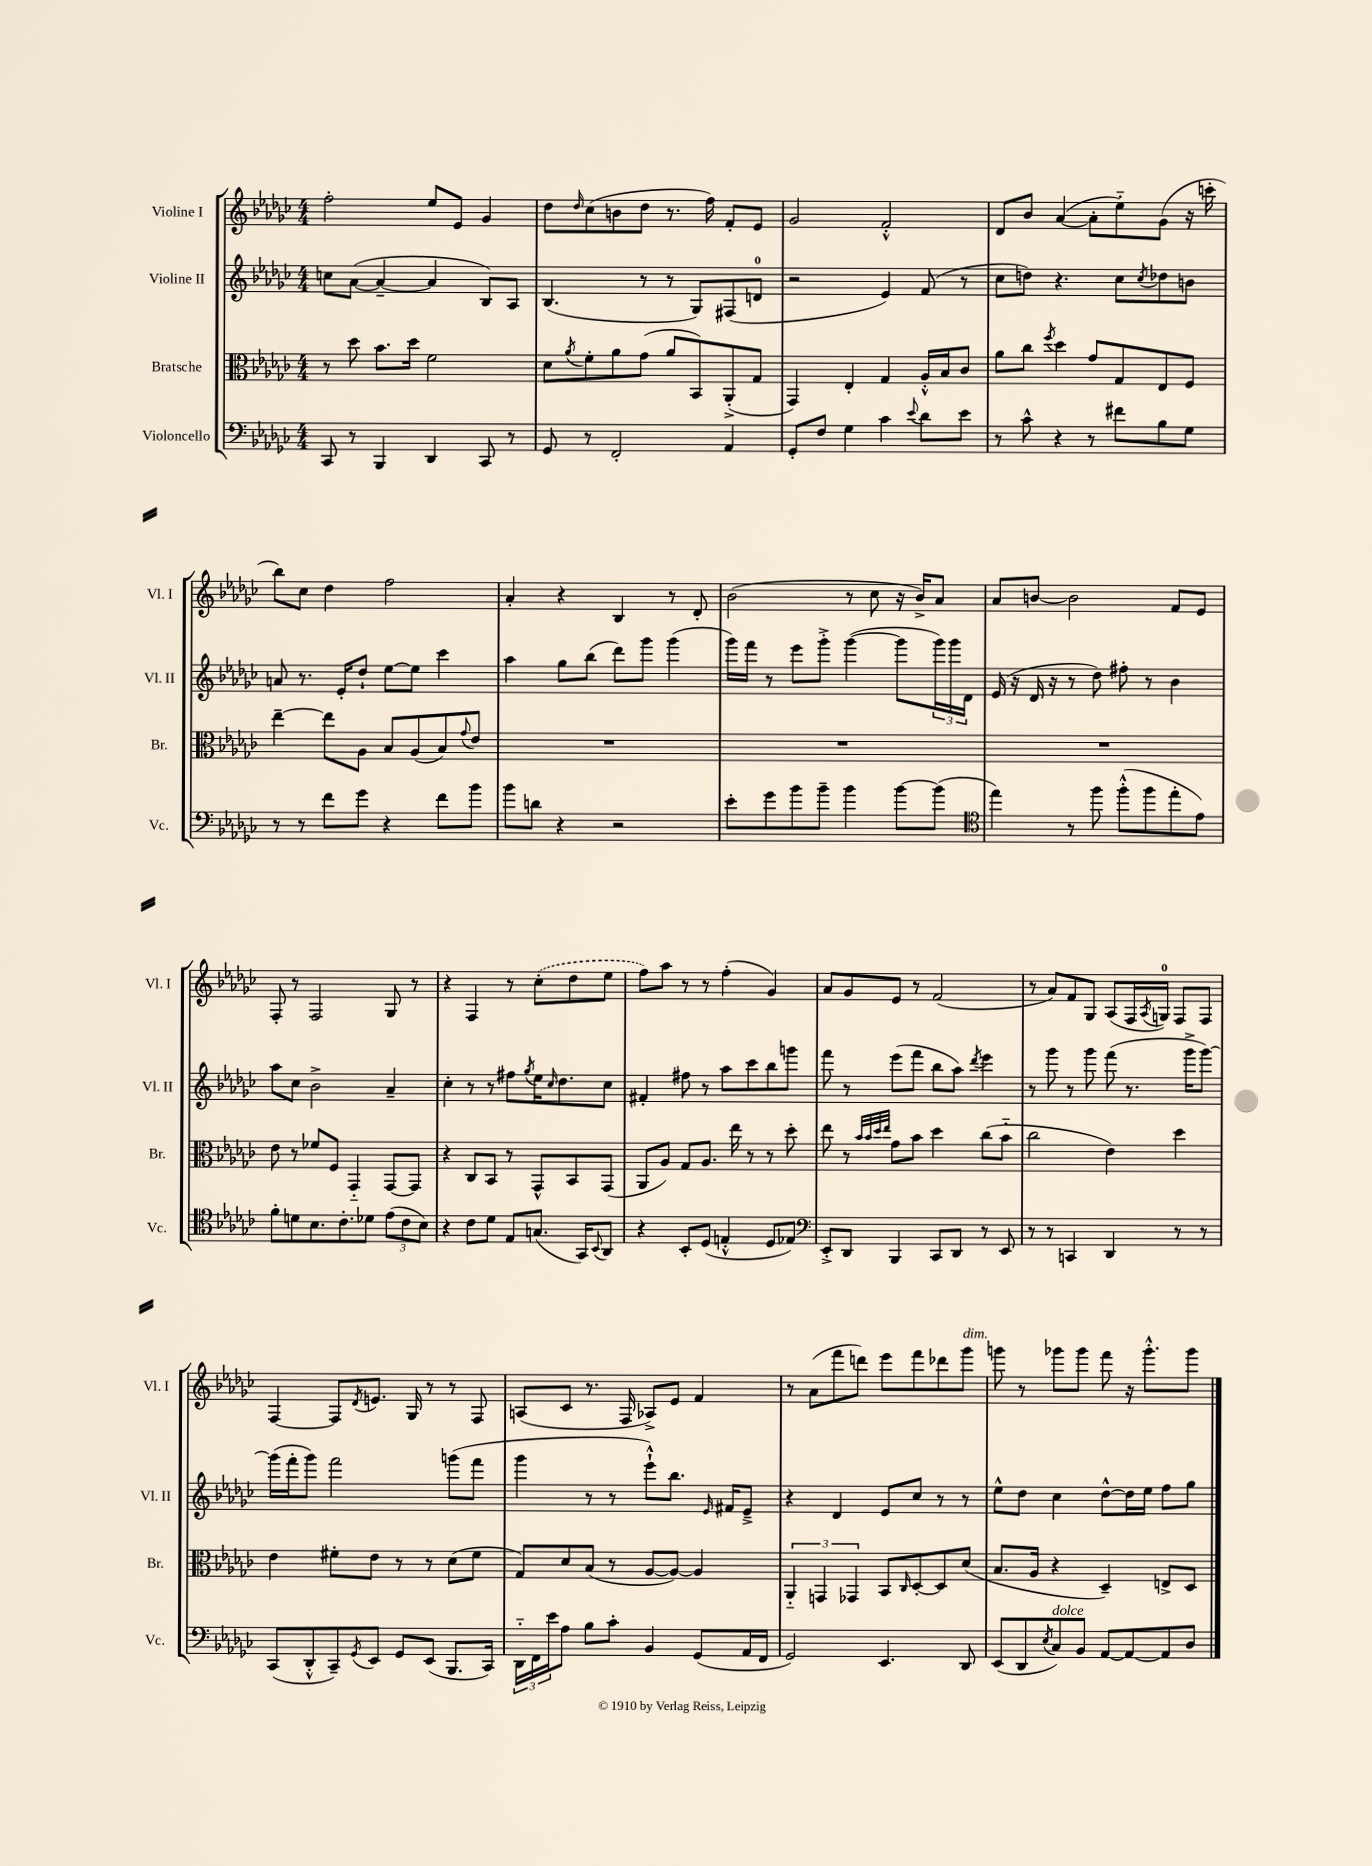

**kern	**kern	**kern	**kern
*part4	*part3	*part2	*part1
*staff4	*staff3	*staff2	*staff1
*I"Violoncello	*I"Bratsche	*I"Violine II	*I"Violine I
*I'Vc.	*I'Br.	*I'Vl. II	*I'Vl. I
*clefF4	*clefC3	*clefG2	*clefG2
*k[b-e-a-d-g-c-]	*k[b-e-a-d-g-c-]	*k[b-e-a-d-g-c-]	*k[b-e-a-d-g-c-]
*M4/4	*M4/4	*M4/4	*M4/4
=1	=1	=1	=1
8CC-/	8r	8ccn\L	2ff'\
8r	8dd-\	([8a-\J	.
4BBB-/	8.b-\L	4a-~/_	.
.	16dd-\Jk	.	.
4DD-/	2f\	4a-/]	8ee-/L
.	.	.	8e-/J
8CC-/	.	8B-/L)	4g-/
8r	.	8A-/J	.
=2	=2	=2	=2
8GG-/	8d-\L	(4.B-/	8dd-\L
.	8qa-/	.	16qqdd-/
8r	8f'\	.	(8cc-\
2FF'/	8a-\	.	8bn\
.	(8g-\J	8r	8dd-\J
.	8a-/L	8r	8.r
.	8BB-/)	8G-/L)	.
.	.	.	16ff\)
4AA-/	(8AA-'^/	(8F#X/	8f'/L
.	8G-/J	8dn/J	8e-/J
=3	=3	=3	=3
8GG-'/L	4GG-/)	2r	2g-/
8F/J	.	.	.
4G-\	4E-'/	.	.
4c-\	4G-/	4e-/)	2f'^^/
8qqe-/	.	.	.
8d-\L	16A-'^^/LL	(8f/	.
.	16B-/J	.	.
8e-\J	8c-/J	8r	.
=4	=4	=4	=4
8r	8a-\L	8cc-\L	8d-/L
8c-^^\	8cc-\J	8ddn\J)	8b-/J
.	8qff/	.	.
4r	4dd-\	4.r	([4a-/
8r	8g-/L	.	8a-'\L]
8f#X\L	8G-/	8cc-\L	8ee-\)
.	.	8qcc-/	.
8B-\	8E-/	8dd-X\	(8g-\J
8G-\J	8F/J	8bn\J	16r
.	.	.	16cccn'\
!!LO:LB:g=z
=5	=5	=5	=5
8r	[4ee-~\	8an/	8bb-\L)
8r	.	8.r	8cc-\J
8f\L	8ee-\L]	.	4dd-\
.	.	16e-'/KL	.
8g-\J	8A-\J	8dd-`/J	.
4r	8B-/L	[8ee-\L	2ff\
.	(8A-/	8ee-\J]	.
8f\L	8B-/)	4ccc-\	.
.	8qqg-/	.	.
8b-\J	8e-/J	.	.
=6	=6	=6	=6
8b-\L	1r	4aa-\	4a-'/
8dn\J	.	.	.
4r	.	8gg-\L	4r
.	.	(8bb-\J	.
2r	.	8ddd-\L)	4B-/
.	.	8ggg-\J	.
.	.	(4ggg-\	8r
.	.	.	8d-'/
=7	=7	=7	=7
8e-'\L	1r	16ggg-\LL)	(2b-\
.	.	16fff\JJ	.
8g-\	.	8r	.
8b-\	.	8eee-\L	.
8b-~\J	.	8ggg-'^\J	.
4b-\	.	([4ggg-\	8r
.	.	.	8cc-\
[8b-\L	.	8ggg-\L]	16r
.	.	.	16b-^/KL)
(8b-\J]	.	24ggg-\L)	8a-/J
.	.	24ggg-\	.
.	.	24d-\JJ	.
=8	=8	=8	=8
*clefC4	*	*	*
4ee-\)	1r	(16e-/	8a-/L
.	.	16r	.
.	.	16d-/	[8bn/J
.	.	16r	.
8r	.	8r	2b\]
8ff\	.	8dd-\)	.
(8ff'^^\L	.	8ff#X'\	.
8ff\	.	8r	.
8ee-'\	.	4b-\	8f/L
8e-\J)	.	.	8e-/J
!!LO:LB:g=z
=9	=9	=9	=9
8f'\L	8e-\	8aa-\L	8F'/
8dn\	8r	8cc-\J	8r
8.B-\	8f-X/L	2b-^\	2F/
.	8F/J	.	.
8.c-'\	.	.	.
.	4GG-/	.	.
8d-X\J	.	.	.
(12e-\L	[8GG-/L	4a-~/	8G-/
12c-\	.	.	.
.	8GG-/J]	.	8r
12B-\J)	.	.	.
=10	=10	=10	=10
4r	4r	4cc-'\	4r
8c-\L	8C-/L	8r	4F/
8d-\J	8BB-/J	8r	.
8E-/L	8r	8ff#X\L	8r
.	.	8qgg-/	.
(8.Gn/J	8GG-^^/L	16ee-\K	(8cc-'\L
.	.	16qqcc-/	.
.	.	8.dd-\	.
.	8BB-/	.	8dd-\
16GG-/KL)	.	.	.
8qqBB-/	.	.	.
8AA-/J	(8GG-/J	8cc-\J	8ee-\J
=11	=11	=11	=11
4r	8AA-/L	4f#X'/	8ff\L)
.	8A-/J)	.	8aa-\J
8BB-'/L	8G-/L	8ff#X\	8r
(8D-/J	8.A-/J	8r	8r
4En'^^/	.	8aa-\L	(4ff'\
.	16ee-\	.	.
.	8r	8ccc-\	.
8D-/L	8r	8bb-\	4g-/)
8E-X/J)	8dd-'\	8gggn\J	.
=12	=12	=12	=12
*clefF4	*	*	*
8EE-'^/L	8ee-\	8fff\	8a-/L
8DD-/J	8r	8r	8g-/
.	32qqb-/LLL	.	.
.	32qqb-/	.	.
.	32qqdd-/	.	.
.	32qqee-/JJJ	.	.
4BBB-/	8g-\L	(8eee-\L	8e-/J
.	8b-\J	8fff\J	8r
8CC-/L	4dd-\	8bb-\L	(2f/
8DD-/J	.	8aa-\J)	.
.	.	8qddd-/	.
8r	(8cc-\L	4eee-\	.
8EE-/	8b-\J	.	.
=13	=13	=13	=13
8r	2cc-\	8r	8r
8r	.	8ggg-\	8a-/L)
4CCn/	.	8r	8f/
.	.	8ggg-\	8G-/J
4DD-/	4e-\)	(8fff\	(8A-/L
.	.	8.r	16F/L
.	.	.	8qA-/
.	.	.	16Gn/JJ)
8r	4dd-\	.	8F/L
.	.	16ggg-^\KL	.
8r	.	[8ggg-\J)	8F/J
!!LO:LB:g=z
=14	=14	=14	=14
(8CC-/L	4e-\	(16ggg-\LL]	[4F/
.	.	16fff'\J	.
8DD-'^^/	.	8ggg-\J)	.
8CC-~/)	8f#X'\L	2fff\	8F/L]
8qGG-/	.	.	8qd-/
8EE-/J	8e-\J	.	8.en/J
8GG-/L	8r	.	.
.	.	.	16G-/
(8EE-/J	8r	.	8r
8.BBB-/L	(8d-\L	(8gggn\L	8r
.	8f#\J	8fff\J	8F/
16CC-/Jk)	.	.	.
=15	=15	=15	=15
24DD-\LL	8G-/L)	4ggg-\	(8An/L
24FF\	.	.	.
24e-\J	.	.	.
8A-\J	8d-/	.	8c-/J
8B-\L	(8B-/J	8r	8.r
8c-'\J	8r	8r	.
.	.	.	16F/
4BB-/	[8A-/L	8eee-`^^\L)	8A-X^/L)
.	8A-/J_)	8.bb-\J	8e-/J
(8GG-/L	4A-/]	.	4f/
.	.	16qqe-/	.
.	.	16f#X/KL	.
16AA-/L	.	8e-~^/J	.
16FF/JJ	.	.	.
=16	=16	=16	=16
2GG-/)	6AA-/	4r	8r
.	.	.	(8a-\L
.	6GGn/	.	.
.	.	4d-/	8fff\
.	6GG-X/	.	.
.	.	.	8dddn\J)
4.EE-/	8BB-/L	8e-/L	8eee-\L
.	16qqC-/	.	.
.	[8D-'/	8cc-/J	8fff\
.	8D-/]	8r	8ddd-X\
!	!	!	!LO:TX:a:i:t=dim.
8DD-/	(8d-/J	8r	8ggg-\J
=17	=17	=17	=17
(8EE-/L	8.B-/L	8ee-^^\L	8gggn\
8DD-/	.	8dd-\J	8r
.	16A-/Jk	.	.
8qE-/	.	.	.
!LO:TX:a:i:t=dolce	!	!	!
8C-/)	4r	4cc-\	8ggg-X\L
8BB-/J	.	.	8ggg-\J
[8AA-/L	4D-~/)	[8dd-^^\L	8fff\
8AA-/_	.	16dd-\L]	16r
.	.	16ee-\JJ	8.ggg-'^^\L
8AA-/]	8En^/L	8ff\L	.
8D-/J	8D-/J	8gg-\J	8ggg-\J
==	==	==	==
*-	*-	*-	*-
